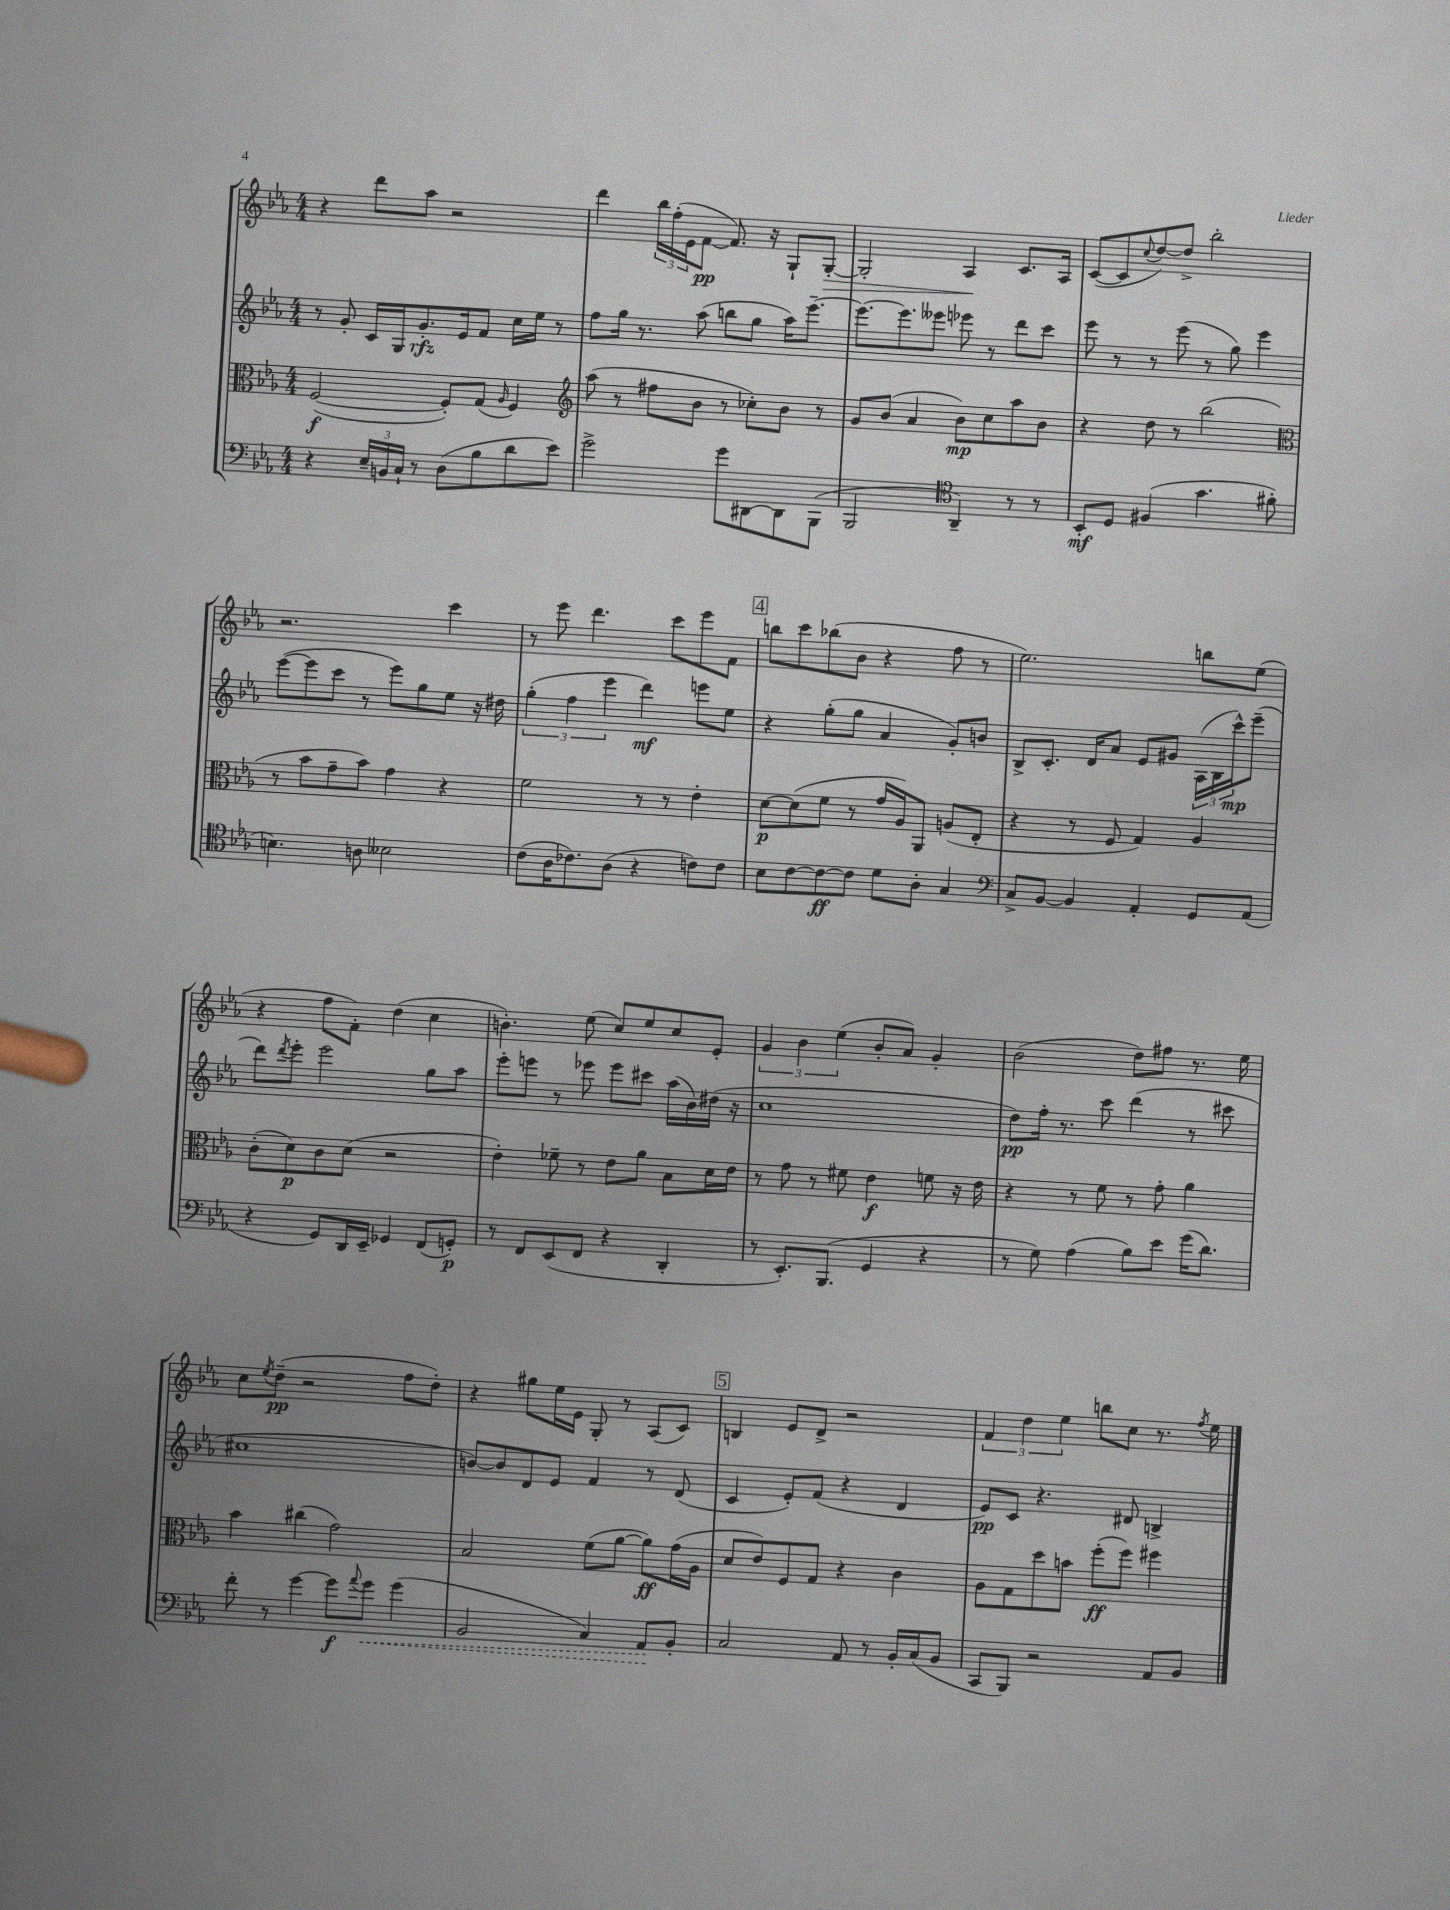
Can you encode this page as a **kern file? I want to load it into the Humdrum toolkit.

**kern	**kern	**kern	**kern
*staff4	*staff3	*staff2	*staff1
*clefF4	*clefC3	*clefG2	*clefG2
*k[b-e-a-]	*k[b-e-a-]	*k[b-e-a-]	*k[b-e-a-]
*M4/4	*M4/4	*M4/4	*M4/4
4r	([2F	8r	4r
.	.	8g'	.
24E-~	.	16c	8ddd
24BB	.	.	.
.	.	16G	.
24C`	.	.	.
8r	.	8.g'	8aa-
(8D	8F'])	.	2r
.	.	16e-	.
8B-	(8G	8f	.
.	16qqA-	.	.
8d	4F)	16cc	.
.	.	16ee-	.
8e-)	.	8r	.
=	=	=	=
*	*clefG2	*	*
2g^	(8aa-	8ff	4ddd
.	8r	16gg	.
.	.	8.r	.
.	8ff#	.	24bb-
.	.	.	(24ff'
.	.	.	24e-
.	8b-	(8aa-	[8f
8g	8r	8bb	8.f])
[8DD#	8cc-')	8gg	.
.	.	.	16r
8DD#]	8b-	16aa-)	8G`
.	.	[8.eee-~	.
(8BBB-	8r	.	[8G'
=	=	=	=
2BBB-	8g	8.eee-_	2G']
.	(8b-	.	.
.	.	8.eee-]	.
.	4a-	.	.
.	.	8eee--	.
*clefC4	*	*	*
4AA-~)	8b-)	8eee-	4A-
.	8cc	8r	.
8r	8aa-	8ddd	8.c
8r	8b-	8ccc	.
.	.	.	16A-
=	=	=	=
8BB-'	4r	8eee-	([8c
8D	.	8r	8c]
.	.	.	8qqcc
(4F#	8dd	8r	[8dd)
.	8r	(8eee-	8dd^]
4.g	(2bb-	8r	2bb-'
.	.	8gg)	.
.	.	4eee-	.
8f#'	.	.	.
=	=	=	=
*	*clefC3	*	*
4.B)	8r	([8eee-	2.r
.	8b-	8eee-]	.
.	8g~	8ccc	.
8A	8b-)	8r	.
2B--	4g	8eee-)	.
.	.	8gg	.
.	4r	8ee-	4ccc
.	.	16r	.
.	.	16dd#	.
=	=	=	=
(8c	2f	(6gg'	8r
16A-	.	.	8eee-
.	.	6ff	.
8.c-)	.	.	.
.	.	.	4.ddd
.	.	6eee-	.
(8A-	.	.	.
4r	8r	4ddd)	.
.	8r	.	8ccc
8c)	4e-'	8eee	8eee-
8c	.	8ee-	8f
=	=	=	=
8B-	[8d	4r	8bb
[8c	(8d]	.	8ccc
8c_	8f	(8gg'	(8bb-
8c]	8r	8gg	8b-
8d	16g	4a-	4r
.	16A-)	.	.
8A-'	8AA-	.	.
4G	(8A	8g')	8ff
.	8E-'	8b	8r
=	=	=	=
*clefF4	*	*	*
8C^	4r	8B-^	2.ee-)
[8BB-	.	8.c'	.
4BB-]	8r	.	.
.	.	16d	.
.	8F	8a-	.
4AA-'	4G)	8e-	.
.	.	8g#	.
8GG	4A-	(24A-	8bb
.	.	24B-	.
.	.	24ccc^^)	.
(8AA-	.	(8eee-~	(8ee-
=	=	=	=
4r	(8c'	8ddd)	4r
.	.	8qddd	.
.	8d)	8eee-'	.
8GG)	8c	2eee-	8ff
16DD	(8d	.	8f')
16EE-~	.	.	.
4GG-	2r	.	(4dd
(8FF	.	8gg	4cc
8GG')	.	8aa-	.
=	=	=	=
8r	4e-')	8eee-'	4.b')
8FF	.	8eee	.
(8EE-	8f-~	8r	.
8FF	8r	8eee-	(8ee-
4r	8e-	8eee-	8cc)
.	8a-	8ccc#	8ee-
4DD'	8B-	(16aa-	8cc
.	.	16b-)	.
.	16d	(16dd#	8e-'
.	16e-	16r	.
=	=	=	=
8r	8r	1cc	6g
8.EE-')	8g	.	.
.	.	.	6b-
.	8r	.	.
(8.BBB-	.	.	.
.	.	.	(6ee-
.	8f#	.	.
4GG	4e-	.	8b-'
.	.	.	8a-)
4r	8f	.	4g'
.	16r	.	.
.	16e-	.	.
=	=	=	=
8r	4r	8dd)	(2b-
8G)	.	16ff'	.
.	.	8.r	.
(4A-	8r	.	.
.	8f	8ccc	.
8B-)	8r	(4ddd	8dd)
8e-	8g'	.	8ff#
(16g	4a-	8r	8.r
8.d)	.	.	.
.	.	8ccc#	.
.	.	.	16ee-
=	=	=	=
8f'	4b-	1cc#	8cc
.	.	.	8qee-
8r	.	.	(8dd~
[4g	(4cc#	.	2r
8g]	2g)	.	.
8qqa-	.	.	.
8g	.	.	.
(4g	.	.	8ff
.	.	.	8dd')
=	=	=	=
2BB-	2B-	[8b)	4r
.	.	8b]	.
.	.	8d	8gg#
.	.	8e-	16ee-
.	.	.	16e-
4C)	(8f	4f	8G'
.	[8a-	.	8r
8AA-	8a-])	8r	(8A-
8BB-'	(16g	(8d	8c)
.	16A-	.	.
=	=	=	=
2C	8d	4c	4B
.	8e-)	.	.
.	8F	8e-')	8e-
.	8G	(8f	8d^
8AA-	4r	4r	2r
8r	.	.	.
16BB-'	4c	4d	.
(16C	.	.	.
8BB-	.	.	.
=	=	=	=
8CC	8A-	8e-)	6f
8BBB-)	8G	8c	.
.	.	.	6dd
2r	8dd	4.r	.
.	.	.	6ee-
.	8b	.	.
.	(8ff'	.	8bb
.	8ff)	8d#	8cc
8AA-	4ff#	4B^	8.r
8BB-	.	.	.
.	.	.	8qff
.	.	.	16ee-
==	==	==	==
*-	*-	*-	*-
